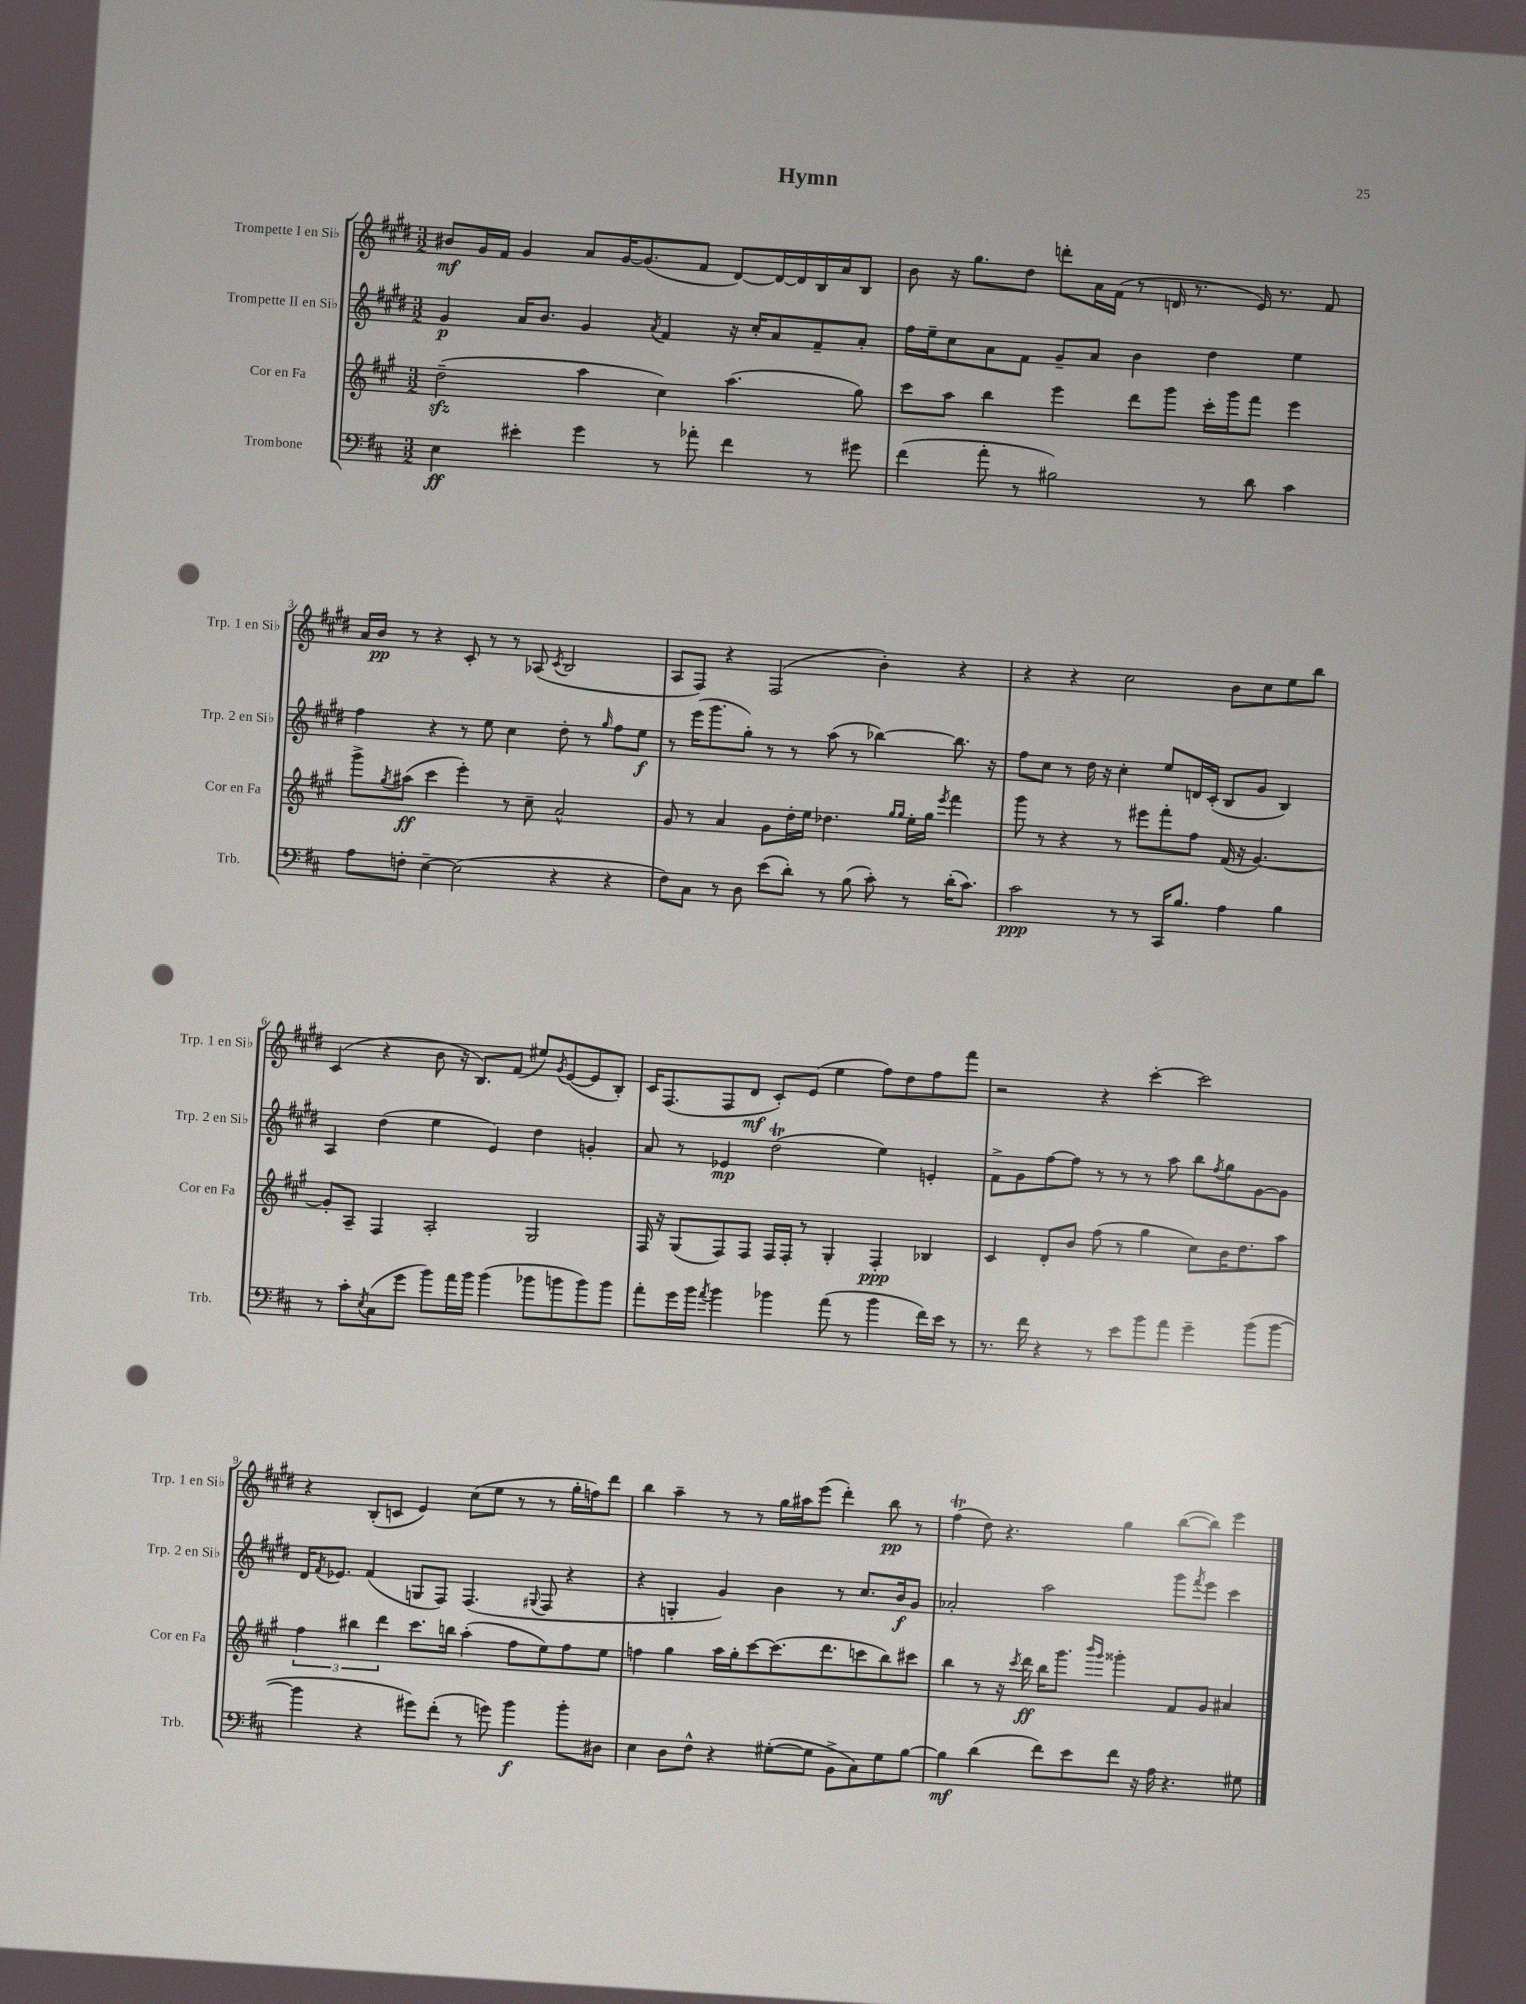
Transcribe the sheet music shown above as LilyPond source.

\header { title = "Hymn" }
<<
\new StaffGroup <<
\new Staff = "s0" \with { instrumentName = "Trompette I en Sib" shortInstrumentName = "Trp. 1 en Sib" } {
    \clef treble \key e \major \numericTimeSignature \time 3/2
    bis'8\mf gis'16 fis'16 gis'4 a'8 gis'16~ gis'8.( fis'8 dis'8~) dis'16~ dis'16 b16 a'16 b8 |
    b'8 r16 gis''8. dis''8 d'''8-. a'16 fis'16( r8 d'16 r8. e'16) r8. fis'8 |
    a'16 b'16\pp r8 r4 cis'8-. r8 r8 aes8( \acciaccatura { cis'8 } b2 |
    a8 fis8) r4 fis2( b'4-.) r4 |
    r4 r4 cis''2 b'8 cis''8 e''8 b''8 |
    cis'4( r4 b'8 r16 b8.) fis'8( eis''8) \acciaccatura { gis'8 } e'8~( e'8 b8-.) |
    cis'16 fis8.( fis8 dis'8\mf cis'8-.) e'8( e''4 fis''8) dis''8 fis''8 fis'''8 |
    r2 r4 cis'''4~-. cis'''2 |
    r4 b8-.( c'8 e'4) cis''8( e''8 r8 r8 gis''16-. f''16) dis'''8 |
    b''4 a''4-- r8 r8 gis''16 ais''16 e'''8( dis'''4-.) b''8\pp r8 |
    fis''4\trill( dis''8) r4. gis''4 b''8~( b''8) e'''4 \bar "|." |
}
\new Staff = "s1" \with { instrumentName = "Trompette II en Sib" shortInstrumentName = "Trp. 2 en Sib" } {
    \clef treble \key e \major \numericTimeSignature \time 3/2
    gis'4\p a'16 b'8. gis'4 \acciaccatura { a'8 } fis'4 r16 cis''16-. a'8 fis'8-- a'8-. |
    fis''16 e''16-- cis''8 a'8 fis'8 gis'8-- a'8 b'4 dis''4 e''4 |
    fis''4 r4 r8 e''8 cis''4 dis''8-. r8 \grace { gis''16 } fis''8 e''8\f |
    r8 e'''16( gis'''8. gis''8-.) r8 r8 a''8( r8 bes''4~) bes''8. r16 |
    fis''8 cis''8 r8 dis''16 r16 cis''4-. e''8 d'16 cis'16-.( b8 gis'8 b4) |
    a4 dis''4( e''4 e'4) dis''4 g'4-. |
    a'8 r8 ees'4\mp dis''2\trill( e''4) e'4-. |
    fis'8-> gis'8 fis''8~ fis''8 r8 r8 r8 a''8 b''8 \acciaccatura { fis''8 } gis''8 gis'8~ gis'8 |
    dis'16 \acciaccatura { fis'8 } ees'8. fis'4( g8 fis8) fis4.( \appoggiatura { gis8 } fis8 r4 |
    r4 g4-. gis'4) b'4 r8 cis''8. b'16\f gis'8 |
    aes'2-. a''2 gis'''8 \acciaccatura { fis'''8 } e'''8 cis'''4 \bar "|." |
}
\new Staff = "s2" \with { instrumentName = "Cor en Fa" shortInstrumentName = "Cor en Fa" } {
    \clef treble \key a \major \numericTimeSignature \time 3/2
    d''2--\sfz( a''4 cis''4) a''4.( gis''8) |
    cis'''8 a''8 b''4 e'''4 d'''8 gis'''8 cis'''16-. gis'''16 fis'''8 e'''4 |
    gis'''8-> \acciaccatura { gis''8 } ais''8\ff( cis'''4 e'''4-.) r8 cis''8-- a'2-^ |
    gis'8 r8 a'4 gis'8 d''16-. e''16 des''4. \grace { gis''16 gis''16 } e''16-. gis''16 \acciaccatura { e'''8 } fis'''4 |
    gis'''8 r8 r4 r8 eis'''8 fis'''8-. fis''8 fis'16( r16 gis'4.~) |
    gis'8-. a8-- fis4 a2-. gis2 |
    fis16 r16 gis8( fis8) fis8 fis16 fis16-. r8 gis4-. fis4-.\ppp bes4 |
    cis'4 d'8-. b'8 fis''8( r8 gis''4 cis''8) b'16 d''8. a''8 |
    \tuplet 3/2 { fis''4 bis''4 d'''4 } cis'''8. b''16 a''4-.( fis''8 e''8) fis''8 e''8 |
    f''4 gis''4 a''16 gis''16-. cis'''8~ cis'''8.( d'''8. c'''8 b''8) cis'''8 |
    b''4 r8 r16 \acciaccatura { cis'''8 } d'''16\ff b''16 gis'''8. \grace { b'''16 gis'''16 } gisis'''4-. fis'8 gis'8 ais'4 \bar "|." |
}
\new Staff = "s3" \with { instrumentName = "Trombone" shortInstrumentName = "Trb." } {
    \clef bass \key d \major \numericTimeSignature \time 3/2
    e4\ff eis'4-. g'4 r8 aes'8-. fis'4 r8 gis'8 |
    fis'4( a'8-. r8 bis2) r8 d'8 cis'4 |
    a8 f8-. e4~-- e2( r4 r4 |
    fis8) cis8 r8 d8 e'8( d'8-.) r8 b8( cis'8-.) r8 d'16-.( cis'8.) |
    cis'2\ppp r8 r8 cis,16 b8. a4 b4 |
    r8 cis'8-. \acciaccatura { e8 } cis8( g'8 b'8) a'16 b'16 b'4( bes'8 b'8 b'8) b'8 |
    a'8-. g'16 b'16 \acciaccatura { a'8 } b'4 bes'4 a'8( r8 bes'4 fis'16) e'16 r8 |
    r8. fis'16 r4 r8 e'8 b'8 a'8 g'4-- b'8( b'8~ |
    b'4 r4 gis'8) fis'8-.( r8 g'8) b'4\f b'8-. dis8 |
    e4 d8 fis8-^ r4 gis8~-.( gis8 b,8-> cis8) gis8 b8~ |
    b4\mf d'4( fis'8) e'8 fis'8 r16 a16 r4. gis8 \bar "|." |
}
>>
>>
